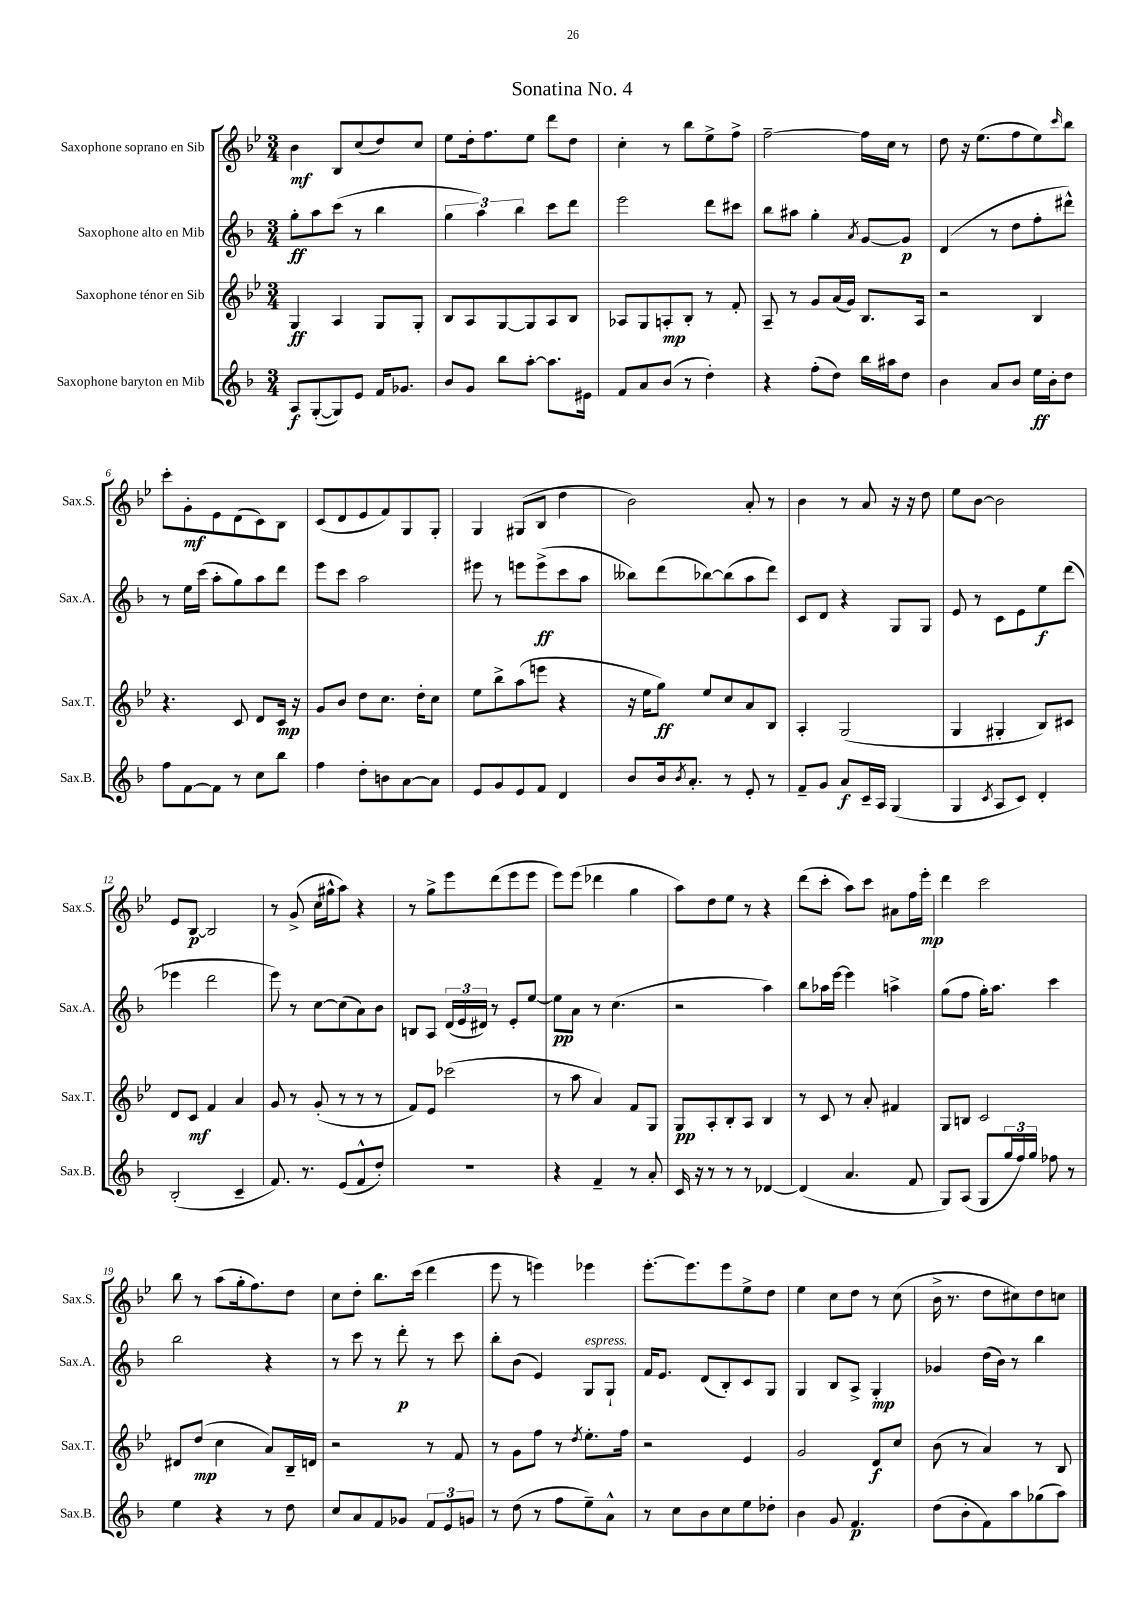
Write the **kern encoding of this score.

**kern	**kern	**kern	**kern
*staff4	*staff3	*staff2	*staff1
*clefG2	*clefG2	*clefG2	*clefG2
*k[b-]	*k[b-e-]	*k[b-]	*k[b-e-]
*M3/4	*M3/4	*M3/4	*M3/4
8A	4G	8gg'	4b-
([8G'	.	8aa	.
8G])	4A	(8ccc	8B-
8e	.	8r	(8cc
16f	8G	4bb-	8dd)
8.g-	.	.	.
.	8G'	.	8cc
=	=	=	=
8b-	8B-	6gg	8ee-
8g	8A	.	16dd'
.	.	6aa)	.
.	.	.	8.ff
8bb-	[8G	.	.
.	.	6bb-	.
[8aa'	8G]	.	8ee-
8.aa]	8A	8ccc	8ddd
.	8B-	8ddd	8dd
16e#	.	.	.
=	=	=	=
8f	8A-	2eee	4cc'
8a	8G	.	.
(8b-	8A'	.	8r
8r	8B-'	.	8bb-
4dd')	8r	8ddd	8ee-^
.	8f'	8ccc#	8ff^
=	=	=	=
4r	8A~	8bb-	[2ff~
.	8r	8aa#	.
(8ff'	8g	4gg'	.
8dd)	(16a	.	.
.	16g)	.	.
.	.	8qa	.
16bb-	8.B-	[8g	16ff]
16aa#	.	.	16cc
8dd	.	8g]	8r
.	16A	.	.
=	=	=	=
4b-	2r	(4d	8dd
.	.	.	16r
.	.	.	(8.ee-
8a	.	8r	.
8b-	.	8dd	8ff
16ee	4B-	8ff'	8ee-)
16b-'	.	.	.
.	.	.	16qqccc
8dd	.	8ddd#^^)	8bb-
=	=	=	=
8ff	4.r	8r	8ccc'
[8f	.	16ee	8g'
.	.	(16ccc	.
8f]	.	8aa'	8e-
8r	8c	8gg)	(8d
8cc	8d	8aa	8c)
8bb-	16c	8ddd	8B-
.	16r	.	.
=	=	=	=
4ff	8g	8eee	(8c
.	8b-	8ccc	8d
8dd'	8dd	2aa	8e-
8b	8.cc	.	8f)
[8a	.	.	8G
.	16dd'	.	.
8a]	8cc	.	8G'
=	=	=	=
8e	8ee-	8eee#	4G
8g	8bb-^	8r	.
8e	(8aa	8eee	(8G#
8f	8eee	(8eee^	8B-
4d	4r	8ccc	4dd
.	.	8aa	.
=	=	=	=
8b-	16r	8bb--)	2b-)
.	16ee-	.	.
16b-	8gg)	(8ddd	.
8qb-	.	.	.
8.a'	.	.	.
.	8ee-	[8bb-)	.
8r	8cc	(8bb-]	.
8e'	8a	8aa	8a'
8r	8B-	8ddd)	8r
=	=	=	=
8f~	4A'	8c	4b-
8g	.	8d	.
8a	(2G	4r	8r
16c~	.	.	8a
16A	.	.	.
(4G	.	8G	16r
.	.	.	16r
.	.	8G	8dd
=	=	=	=
4G	4G	8e	8ee-
.	.	8r	[8b-
8qc	.	.	.
8A	4G#'	8c	2b-]
8c)	.	8e	.
4d'	8B-)	8ee	.
.	8c#	(8ddd	.
=	=	=	=
(2B-'	8d	4eee-	8e-
.	8c	.	[8B-
.	4f	2ddd	2B-]
4c~	4a	.	.
=	=	=	=
8.f)	8g	8eee)	8r
.	8r	8r	(8g^
8.r	.	.	.
.	(8g'	[8cc	16cc
.	.	.	16gg#^^
(8e	8r	(8cc]	8aa)
8f^^	8r	8a)	4r
8dd')	8r	8b-	.
=	=	=	=
2.r	8f)	8B	8r
.	8e-	8A	8gg^
.	(2ccc-	(24d	8eee-
.	.	24e	.
.	.	24d#)	.
.	.	8r	(8ddd
.	.	8e'	8eee-
.	.	[8ee	8eee-
=	=	=	=
4r	8r	8ee]	8eee-)
.	8aa	8a	(8eee-
4f~	4a)	8r	4ddd-
.	.	(4.cc	.
8r	8f	.	4gg
8a'	8G	.	.
=	=	=	=
16c	8G	2r	8aa)
16r	.	.	.
8r	8A'	.	8dd
8r	8B-'	.	8ee-
8r	8A	.	8r
[4d-	4B-	4aa)	4r
=	=	=	=
(4d-]	8r	8bb-	(8ddd
.	8c	16aa-	8ccc'
.	.	[16eee	.
4.a	8r	4eee]	8aa)
.	8a'	.	8ccc
.	4f#	4aa^	8a#
8f	.	.	16ff
.	.	.	16eee-'
=	=	=	=
8G)	8G	(8gg	4ddd
(8A	8B	8ff	.
8G	2c	16gg')	2ccc
.	.	8.aa	.
24gg	.	.	.
24ff)	.	.	.
24gg	.	.	.
8ff-	.	4ccc	.
8r	.	.	.
=	=	=	=
4ee	8d#	2bb-	8bb-
.	(8dd	.	8r
4r	4cc	.	(8aa
.	.	.	16gg'
.	.	.	8.ff)
8r	8a)	4r	.
8dd	16B-~	.	8dd
.	16d	.	.
=	=	=	=
8cc	2r	8r	8cc
8a	.	8ccc	8dd'
8f	.	8r	8.bb-
8g-	.	8ddd'	.
.	.	.	(16ccc
12f	8r	8r	4ddd
12e	.	.	.
.	8f	8ccc	.
12g	.	.	.
=	=	=	=
8r	8r	8bb-'	8eee-
(8dd	8g	(8b-	8r
8r	8ff	4e)	4eee)
8ff	8r	.	.
.	8qdd	.	.
8ee~)	8.ee-'	8G	4eee-
8a^^	.	8G`	.
.	16ff	.	.
=	=	=	=
8r	2r	16f	[8.eee-'
.	.	8.e	.
8cc	.	.	.
.	.	.	8.eee-]
8b-	.	(8d	.
8cc	.	8B-')	8eee-
8ee	4e-	8c	8ee-^
8dd-'	.	8G	8dd
=	=	=	=
4b-	2g	4G	4ee-
8g	.	8B-	8cc
4.f	.	8A^	8dd
.	8d	4G'	8r
.	8cc	.	(8cc
=	=	=	=
(8dd	(8b-	4g-	16b-^
.	.	.	8.r
8b-'	8r	.	.
8f)	4a)	(16dd	8dd
.	.	16b-)	.
8aa	.	8r	8cc#)
(8gg-	8r	4bb-	8dd
8aa)	8B-	.	8cc
==	==	==	==
*-	*-	*-	*-
